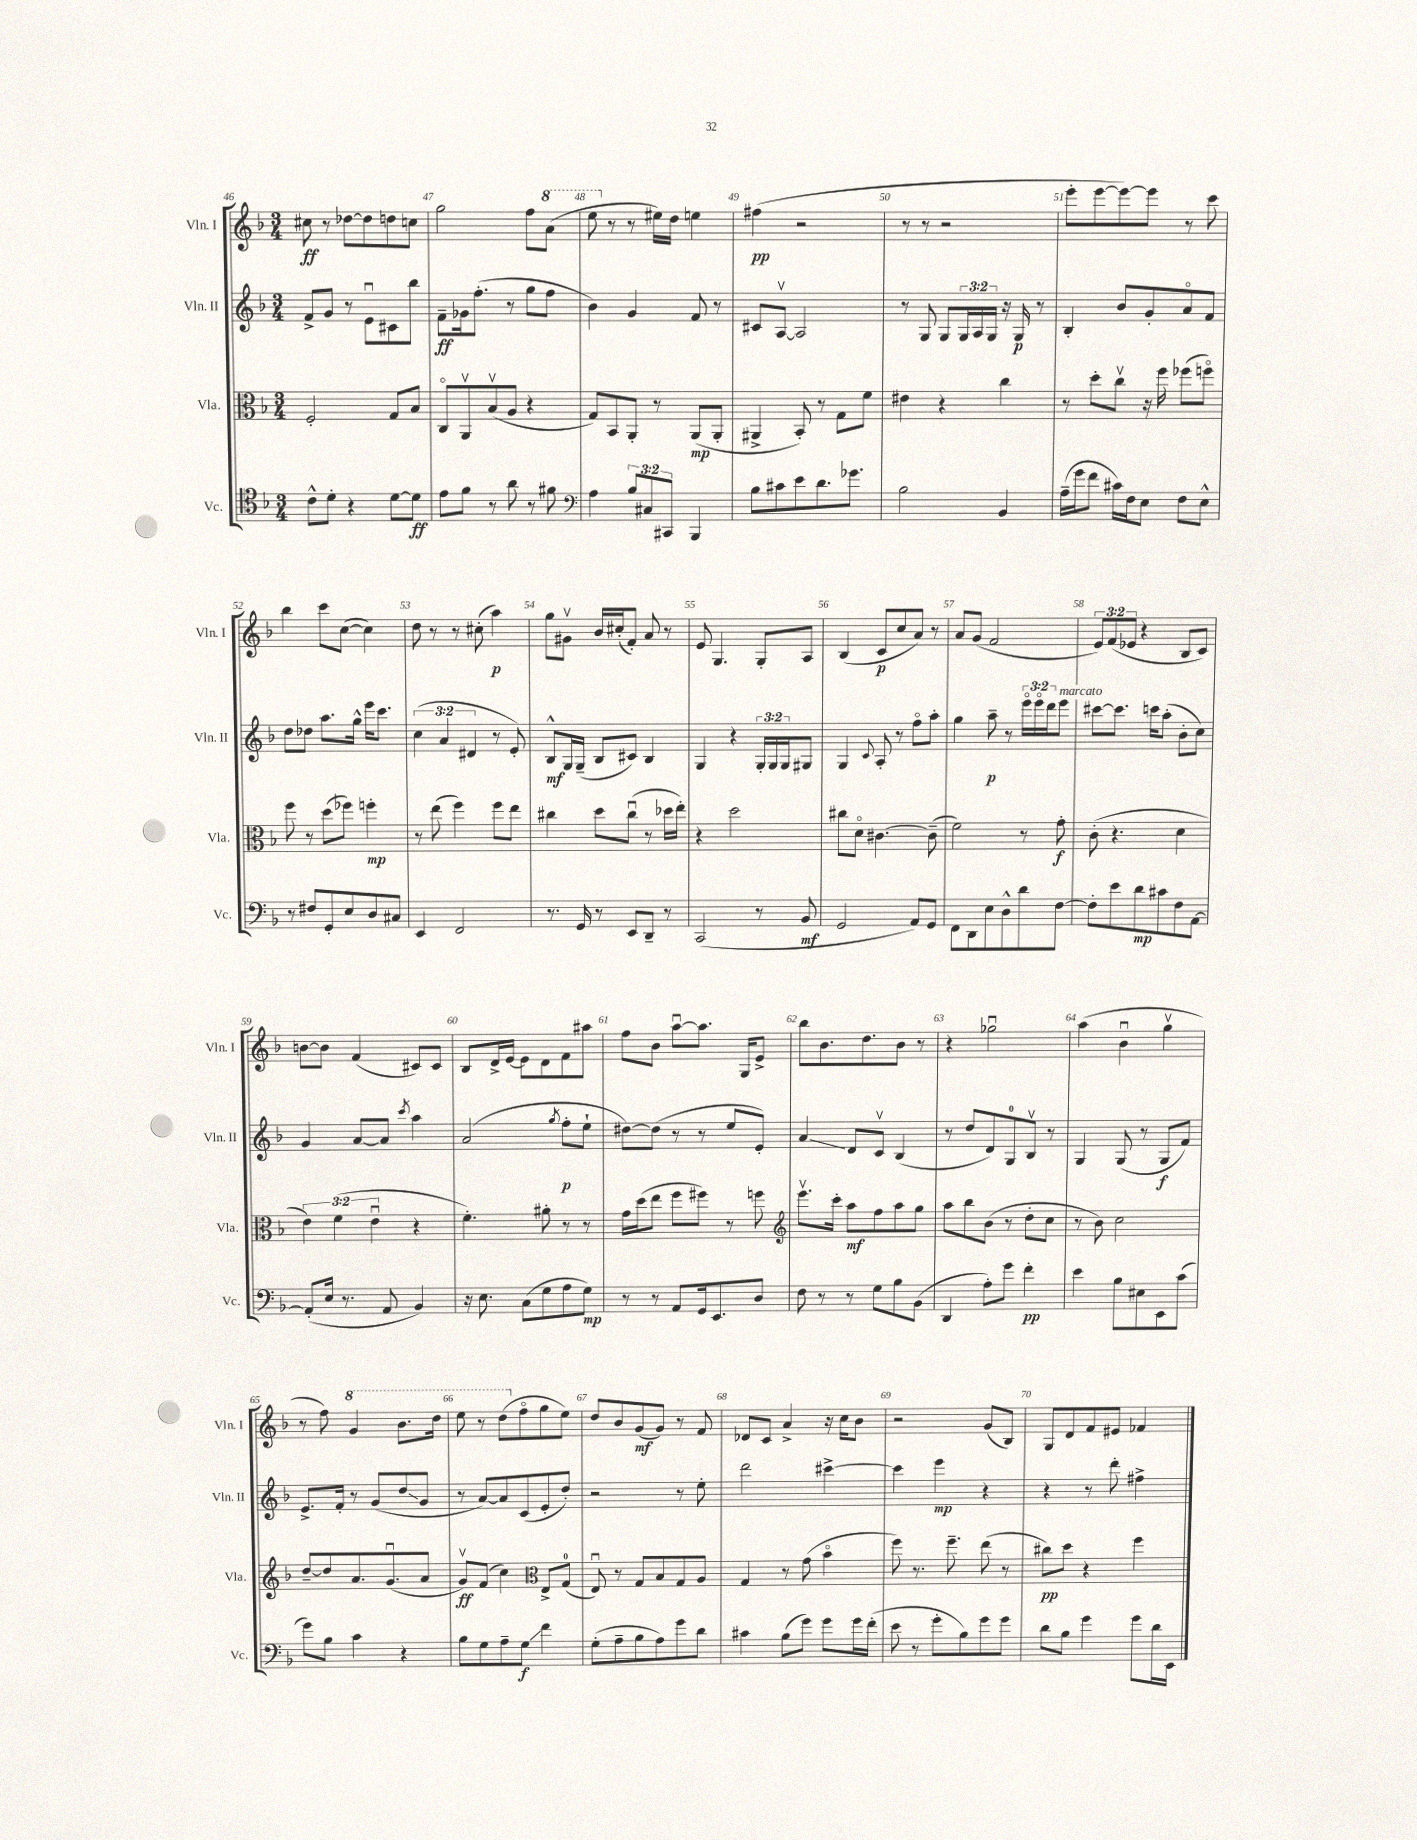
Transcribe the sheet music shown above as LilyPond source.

<<
\new StaffGroup <<
\new Staff = "s0" \with { instrumentName = "Vln. I" shortInstrumentName = "Vln. I" } {
    \clef treble \key f \major \numericTimeSignature \time 3/4 \override Staff.TupletNumber.text = #tuplet-number::calc-fraction-text
    cis''8\ff r8 des''8~ des''8 d''8 c''8 |
    g''2 f''8 \ottava #1 a''8( |
    e'''8 \ottava #0 r8 r8 eis''16) d''16 e''4 |
    fis''4\pp( r2 |
    r8 r8 r2 |
    e'''8-. e'''8~ e'''8~) e'''8 r8 c'''8 |
    bes''4 c'''8 c''8~( c''4) |
    d''8 r8 r8 cis''8-.( a''4\p) |
    g''8 gis'8\upbow bes'16 cis''16-.( f'8-.) a'8 r8 |
    e'8 g4. g8-. a8 |
    bes4( c'8\p c''8 a'8) r8 |
    a'8 g'8( f'2 |
    \tuplet 3/2 { e'8) f'8( ees'8 } r4 bes8 c'8) |
    b'8~ b'8 f'4( cis'8) cis'8 |
    bes8 d'16-> e'16~ e'8 d'8 f'8 ais''8 |
    f''8 bes'8 a''8~\downbow a''8. g16 e'8-> |
    bes''8 bes'8. d''8. bes'8 r8 |
    r4 ges''2\downbow |
    a''4( bes'4\downbow g''4\upbow |
    r8 f''8) \ottava #1 g''4 bes''8. d'''16 |
    e'''8 r8 d'''8( \ottava #0 f''8\flageolet g''8 e''8) |
    d''8 bes'8 g'8\mf( g'8) r8 f'8 |
    des'8 c'8 a'4-> r16 c''16 bes'8 |
    r2 g'8( bes8) |
    g8 d'8 f'8 eis'8 fes'4 \bar "|." |
}
\new Staff = "s1" \with { instrumentName = "Vln. II" shortInstrumentName = "Vln. II" } {
    \clef treble \key f \major \numericTimeSignature \time 3/4 \override Staff.TupletNumber.text = #tuplet-number::calc-fraction-text
    f'8-> g'8 r8 e'8\downbow cis'8 bes''8 |
    f'8--\ff ges'16 f''8.-.( r8 g''8 f''8 |
    bes'4) g'4 f'8 r8 |
    cis'8 a8~\upbow a2 |
    r8 g8 g8 \tuplet 3/2 { g16 a16 g16 } r16 g16\p r8 |
    bes4-. bes'8 g'8-. a'8\flageolet f'8 |
    d''8 des''8 a''8. g''16-^ e'''16 c'''8. |
    \tuplet 3/2 { c''4( a'4 dis'4 } r8 e'8-.) |
    bes8-^\mf g16 g16--( bes8 cis'8) bes4 |
    g4 r4 \tuplet 3/2 { g16-. g16 g16 } gis8 |
    g4 \appoggiatura { c'8 } a8-. r8 f''8\flageolet a''8-. |
    g''4 a''8--\p r8 \tuplet 3/2 { e'''16\flageolet e'''16\flageolet d'''16 } e'''8^\markup { \italic "marcato" } |
    cis'''8~ cis'''8. c'''16 a''8-.( bes'8-. c''8) |
    g'4 a'8~ a'8 \acciaccatura { c'''8 } a''4 |
    a'2( \acciaccatura { g''8 } f''8-.\p e''8-! |
    dis''8~) dis''8( r8 r8 e''8 e'8-.) |
    a'4\glissando d'8 c'8\upbow bes4( |
    r8 d''8 d'8) g8-0 bes8\upbow r8 |
    g4 g8( r8 g8\f f'8) |
    e'8.-> f'16-. r8 g'8( d''8\glissando g'8 |
    r8 a'8~) a'8 c'8( e'8-. d''8-.) |
    r2 r8 e''8-. |
    d'''2 cis'''4~-> |
    cis'''4 e'''4\mp r4 |
    r4 r8 d'''8-. fis''4-> \bar "|." |
}
\new Staff = "s2" \with { instrumentName = "Vla." shortInstrumentName = "Vla." } {
    \clef alto \key f \major \numericTimeSignature \time 3/4 \override Staff.TupletNumber.text = #tuplet-number::calc-fraction-text
    f2-. g8 bes8 |
    c8\flageolet a,8\upbow bes8\upbow( a8 r4 |
    g8) bes,8 a,8-. r8 a,8\mp( a,8-. |
    ais,4-> bes,8-.) r8 g8 f'8 |
    eis'4 r4 c''4 |
    r8 d''8-. c''8\upbow r16 f''16 fes''8( f''8\flageolet) |
    f''8 r8 d''8( fes''8) f''4-.\mp |
    r8 e''8( f''4) f''8 e''8 |
    cis''4 d''8 cis''8\downbow( r8 des''16 e''16-.) |
    r4 d''2 |
    cis''8 d'8\flageolet cis'4.~ cis'8--( |
    f'2) r8 g'8-.\f |
    c'8-.( r4. d'4 |
    \tuplet 3/2 { e'4) f'4( e'4\downbow } r4 |
    f'4.-.) ais'8-. r8 r8 |
    g'16 d''16( e''8 f''8 fis''8) r8 f''8 |
    \clef treble e'''8.\upbow c'''16-. a''8\mf f''8 a''8 g''8 |
    a''8 bes''8 bes'8( r8 d''8-. c''8 |
    r8 bes'8) c''2 |
    d''8~-- d''8 a'8. g'8.\downbow( a'8 |
    g'8\upbow\ff) f'8( c''4) \clef alto e8-> g8-0( |
    e8\downbow) r8 g8 bes8 g8 a8 |
    g4 r8 g'8( bes'4\flageolet |
    f''8) r8. f''8.-- e''8( r8 |
    cis''8\pp) d''8 r4 f''4 \bar "|." |
}
\new Staff = "s3" \with { instrumentName = "Vc." shortInstrumentName = "Vc." } {
    \clef tenor \key f \major \numericTimeSignature \time 3/4 \override Staff.TupletNumber.text = #tuplet-number::calc-fraction-text
    c'8-^ d'8-. r4 d'8~ d'8\ff |
    e'8 f'8 r8 a'8 r8 fis'8 |
    \clef bass a4 \tuplet 3/2 { bes8 cis8 cis,8 } bes,,4 |
    bes8 cis'8 e'8 d'8. ges'8. |
    bes2 bes,4 |
    a16--( g'16 f'8 cis'16) f16 e8 f8 e8-^ |
    r8 fis8 g,8-. e8 d8 cis8 |
    e,4 f,2 |
    r8. g,16 r8 e,8 d,8-- r8 |
    c,2( r8 bes,8\mf |
    g,2 a,8) g,8 |
    f,8 d,8 e8 d8-^ d'8 f8~ |
    f8-. e'8 d'8\mp cis'8 f8 a,8~ |
    a,8-.( e16 r8. a,8 bes,4) |
    r16 e8. c8( g8 a8 g8\mp) |
    r8 r8 a,8 g,16 e,8. d8 |
    f8 r8 r8 g8 bes8 bes,8( |
    d,4 a8-.) g'8 f'4-.\pp |
    e'4 bes8 eis8 e,8 c'8( |
    g'8) bes8 c'4 r4 |
    bes8 g8 a8-- g8\glissando\f f'4 |
    g8-.( a8-- bes8 a8) g'8 d'8 |
    cis'4 bes8( g'8) g'8 g'16 f'16-.( |
    e'8 r8 g'8-. bes8) g'8 g'8 |
    d'8 bes8 g'4 g'8 d'16 e,16 \bar "|." |
}
>>
>>
\layout { \context { \Score currentBarNumber = #46 \override BarNumber.break-visibility = ##(#f #t #t) barNumberVisibility = #all-bar-numbers-visible } }
